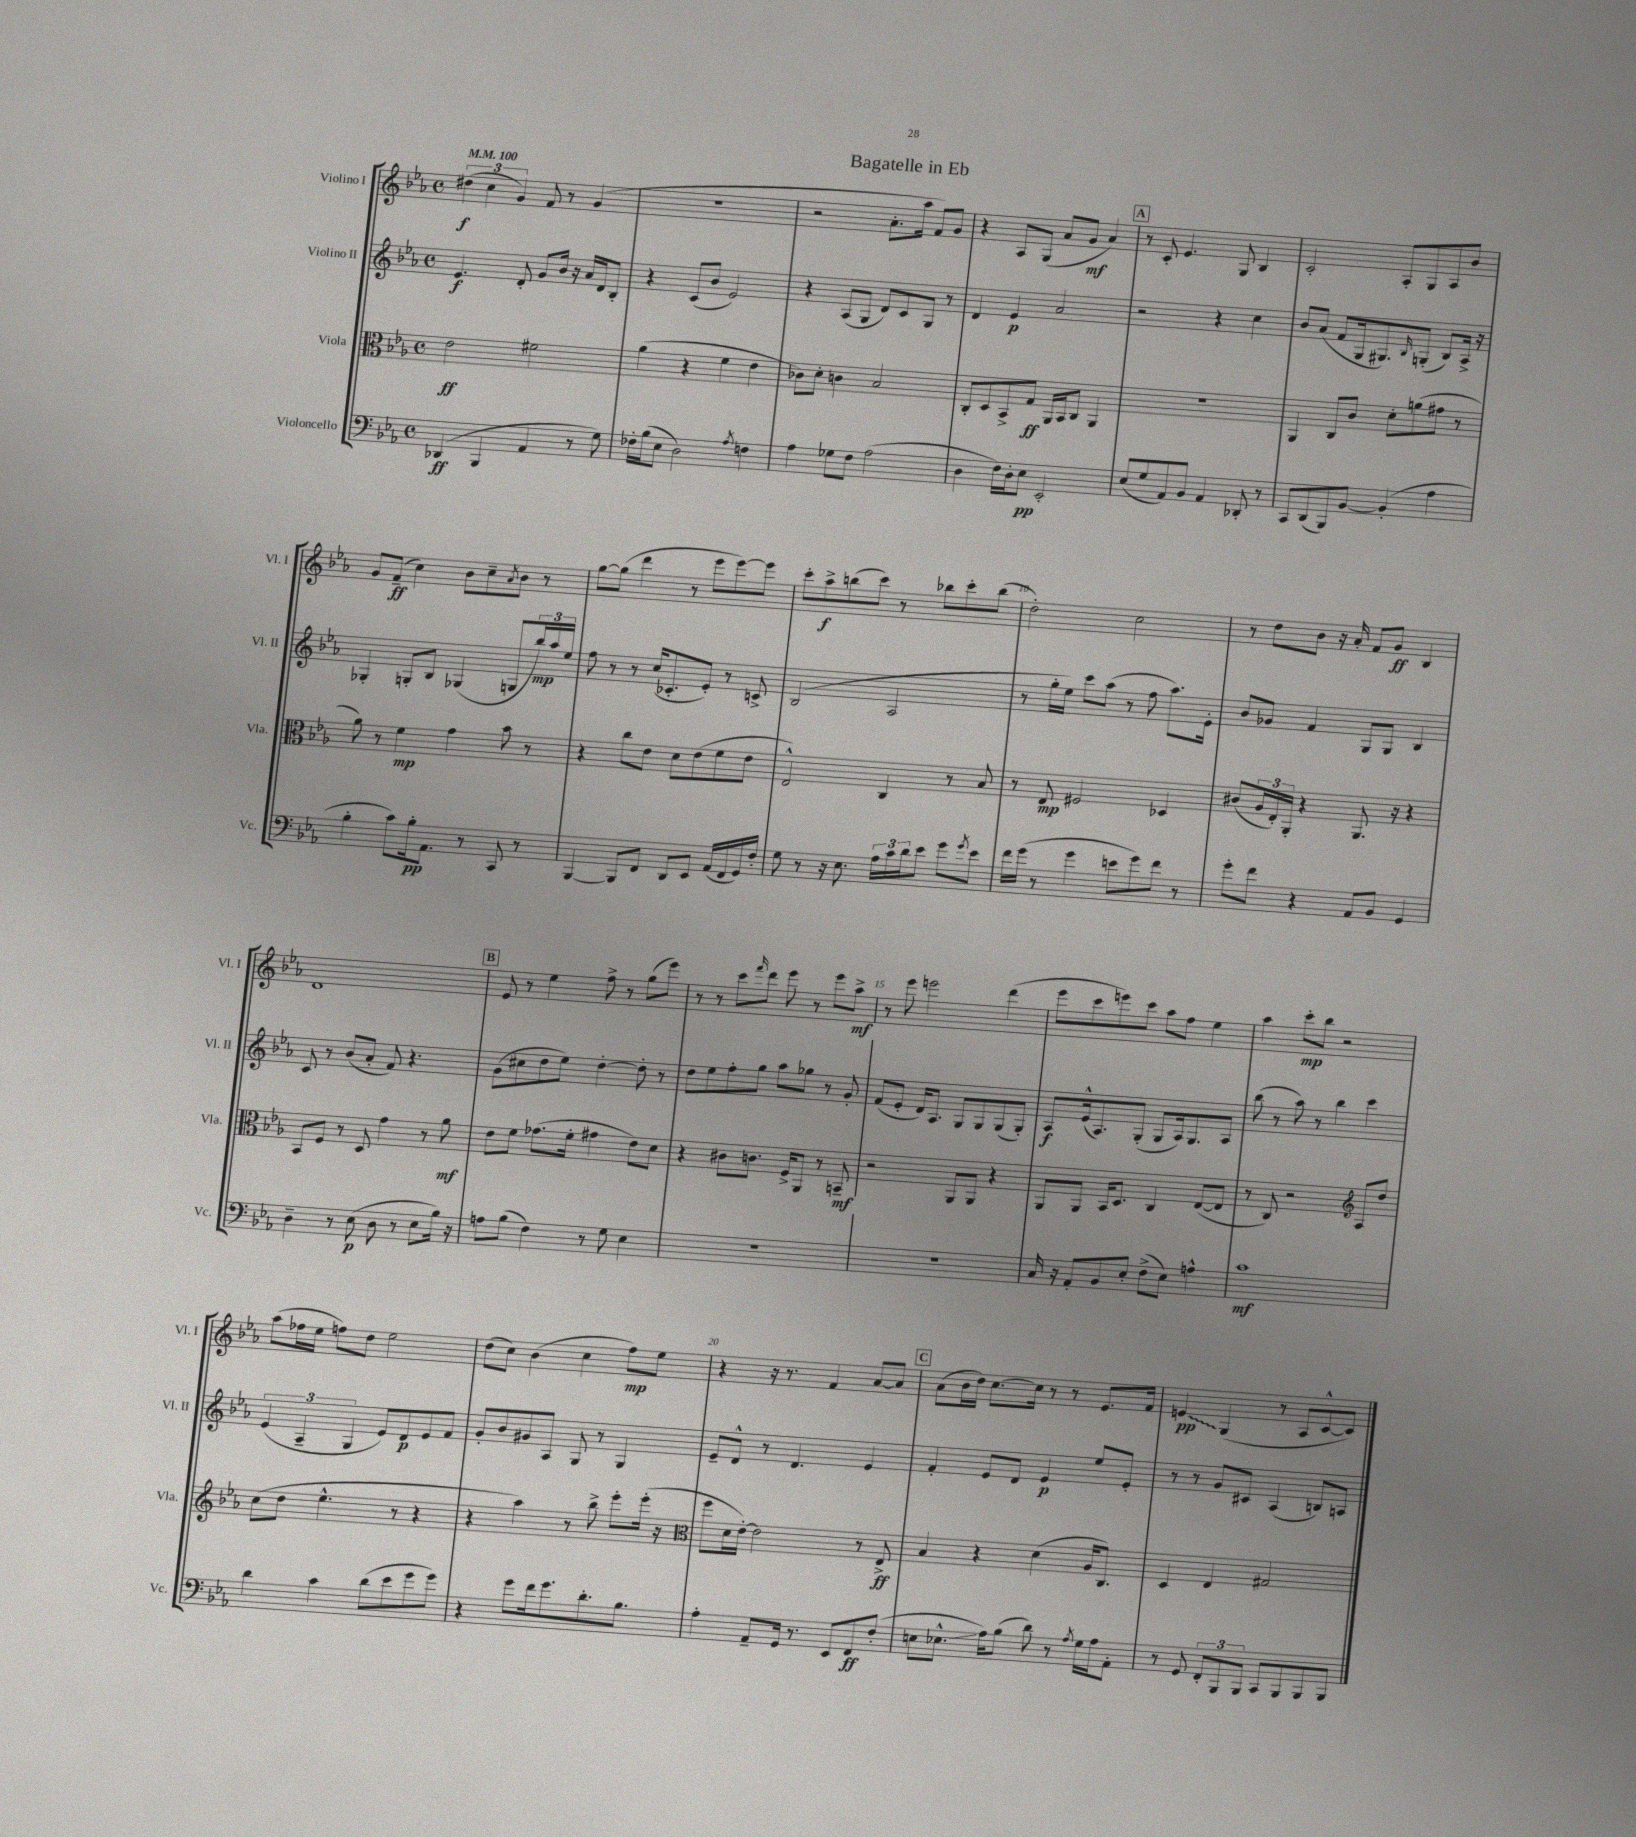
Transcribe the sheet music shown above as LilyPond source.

\header { title = "Bagatelle in Eb" }
<<
\new StaffGroup <<
\new Staff = "s0" \with { instrumentName = "Violino I" shortInstrumentName = "Vl. I" } {
    \clef treble \key ees \major \defaultTimeSignature \time 4/4 \tempo 4 = 100
    \tuplet 3/2 { dis''4\f( c''4 g'4) } f'8 r8 g'4( |
    r1 |
    r2 aes'8.-. aes''16 f'8) g'8 |
    r4 aes8 g8( aes'8 g'8\mf aes'4) |
    \mark \markup { \box "A" } r8 c'8-. ees'4. g8 bes4 |
    c'2-. aes8-. g8 aes8 bes'8 |
    g'8 f'8--\ff( c''4) bes'8 c''8-- \acciaccatura { aes'8 } bes'8 r8 |
    g''8~ g''8( d'''4 r8 ees'''8 ees'''8~) ees'''8 |
    c'''8-. aes''8->\f b''8( c'''8) r8 bes''8 c'''8-. bes''8( |
    d''2-.) c''2 |
    r8 d''8 bes'8 r16 aes'16-. f'8 g'8\ff bes4 |
    d'1 |
    \mark \markup { \box "B" } ees'8 r8 ees''4 f''8-> r8 g''8( ees'''8) |
    r8 r8 c'''8 \grace { f'''16 } d'''8 ees'''8 r8 ees'''8 aes''8->\mf |
    r8 ees'''8 e'''2 d'''4( |
    ees'''8 c'''8 e'''8) c'''8 aes''8 f''8 ees''4 |
    aes''4 c'''8-.\mp bes''8 r2 |
    aes''8( fes''16 ees''16 f''8) d''8 ees''2 |
    d''8( c''8) bes'4( c''4 f''8\mp) ees''8 |
    r4 r16 r8. f'4 aes'8~ aes'8 |
    \mark \markup { \box "C" } aes'8( bes'16 d''16) c''8.~ c''16 r8 r8 ees'8. f'16 |
    \once \override Glissando.style = #'zigzag e'4\glissando\pp g4( r8 aes8 c'8~-^ c'8) \bar "|." |
}
\new Staff = "s1" \with { instrumentName = "Violino II" shortInstrumentName = "Vl. II" } {
    \clef treble \key ees \major \defaultTimeSignature \time 4/4
    ees'4.\f d'8-. g'8 bes'16 r16 aes'16 d'16 bes8-. |
    r4 c'8( bes'8 ees'2) |
    r4 aes8( g8 d'8) c'8 g8 r8 |
    d'4 ees'4\p aes'2 |
    \mark \markup { \box "A" } r2 r4 c''4 |
    bes'8 aes'8( f'8 g16 gis8.) \grace { bes16 } g8-.( bes8) aes16-> r16 |
    ges4-. g8-. bes8 ges4( g8 \tuplet 3/2 { bes''16\mp) aes''16 ees''16 } |
    f''8 r8 r8 c''16( ces'8.-. ees'8-.) r8 c'8-> |
    bes2( aes2 |
    r8 g''16-. ees''16) c'''8 aes''8( r8 f''8 aes''8.) ees'16-. |
    bes'8 ges'8 f'4 g8 g8 bes4 |
    c'8 r8 bes'8( aes'8-. f'8) r4. |
    \mark \markup { \box "B" } g'8( cis''8 d''8 ees''8) d''4~-. d''8-. r8 |
    d''8 ees''8 f''8-. g''8 aes''8 ges''8 r8 g'8-. |
    f'8( ees'8-. d'16) aes8. g8 g8 g8( g8-.) |
    aes8\f ees'16-^( aes8.) g8-.( g8 aes16) g8. aes8 |
    bes''8( r8 aes''8) r8 bes''4 c'''4 |
    \tuplet 3/2 { ees'4( aes4-- g4 } ees'8) d'8\p ees'8 f'8 |
    g'8-. bes'8 gis'8 aes8 g8 r8 g4 |
    ees'8-- d'8-^ r8 d'4. ees'4 |
    \mark \markup { \box "C" } f'4-. ees'8 d'8 ees'4\p ees''8 ees'8-. |
    r8 r8 g'8 cis'8 aes4( b8) a8 \bar "|." |
}
\new Staff = "s2" \with { instrumentName = "Viola" shortInstrumentName = "Vla." } {
    \clef alto \key ees \major \defaultTimeSignature \time 4/4
    ees'2\ff fis'2 |
    aes'4( r4 f'4 ees'4 |
    ces'8) d'8-. c'4 bes2 |
    c8-. d8 bes,8-> g8\ff aes,16 bes,16 c8 aes,4 |
    \mark \markup { \box "A" } R1 |
    aes,4 c8 c'8 d'8-. a'8( gis'8 r8 |
    aes'8) r8 f'4\mp g'4 bes'8 r8 |
    r4 c''8 ees'8 d'8 ees'8( f'8 ees'8 |
    ees2-^) c4 r8 bes8 |
    r8 ees8\mp fis2 des4 |
    cis'8( \tuplet 3/2 { aes16 ees16-.) aes,16-. } r4 aes,8. r16 r4 |
    bes,8 f8 r8 d8 g'4 r8 aes'8\mf |
    \mark \markup { \box "B" } ees'8 f'8 ges'8.( f'16-. gis'4 ees'8) d'8 |
    r4 cis'8 c'8. f16-> aes,8 r8 b,8--\mf |
    r2 aes,8 aes,8 r4 |
    aes,8 aes,8 bes,16 d8. c4 ees8~( ees8 |
    r8 c8) r2 \clef treble aes8 d''8 |
    c''8( d''8 ees''4.-^ r8 r4 |
    r4 aes''4) r8 bes''8-> ees'''8-. ees'''16-.( r16 |
    \clef alto f''8 d'16 ees'16~-.) ees'2 r8 ees8->\ff |
    \mark \markup { \box "C" } bes4 r4 d'4( aes16 c8.) |
    d4 ees4 gis2 \bar "|." |
}
\new Staff = "s3" \with { instrumentName = "Violoncello" shortInstrumentName = "Vc." } {
    \clef bass \key ees \major \defaultTimeSignature \time 4/4
    des,4\ff( bes,,4 aes,4 r8 g8) |
    fes16-. bes16( ees8 d2) \acciaccatura { aes8 } f4 |
    aes4 ges8 f8 aes2( |
    d4 f16) d16-. ees8\pp ees,2-. |
    \mark \markup { \box "A" } ees8( g8 aes,8) bes,8 aes,4 des,8-. r8 |
    c,8 d,8( bes,,8) bes,8~ bes,4-.( aes4 |
    bes4-. c'8) bes16-.\pp aes,8. r8 c,8 r8 |
    bes,,4~ bes,,8 f,8 d,8 ees,8 aes,16( f,16 g,16) f16-. |
    g8 r8 r16 ees8. \tuplet 3/2 { aes16 c'16 d'16 } ees'8 g'8 \acciaccatura { g'8 } ees'8 |
    f'16 g'16( r8 g'4 e'8 g'8) f'8 r8 |
    g'8-. f'8 r4 aes,8 bes,8 g,4 |
    d4-- r8 ees8\p( d8 r8 ees8 bes16) r16 |
    \mark \markup { \box "B" } a8 bes8( f4) r8 g8 ees4 |
    R1 |
    R1 |
    c16 r16 aes,8-. bes,8 ees8-. f8->( ees8) a4-^ |
    c'1\mf |
    d'4 c'4 d'8( ees'8 g'8 g'8) |
    r4 g'8 f'16 g'8. d'8.-. bes8. |
    aes4-. aes,8-- g,16 r8. ees,8 f,8\ff f8-.( |
    \mark \markup { \box "C" } e8 ees8.-^\glissando aes16) bes8( d'8) r8 \acciaccatura { aes8 } g16 aes16 aes,8-. |
    r8 g,8 \tuplet 3/2 { f,8-. bes,,8 bes,,8 } c,8 bes,,8 bes,,8 bes,,8 \bar "|." |
}
>>
>>
\layout { \context { \Score \override BarNumber.break-visibility = ##(#f #t #t) barNumberVisibility = #(every-nth-bar-number-visible 5) } }
